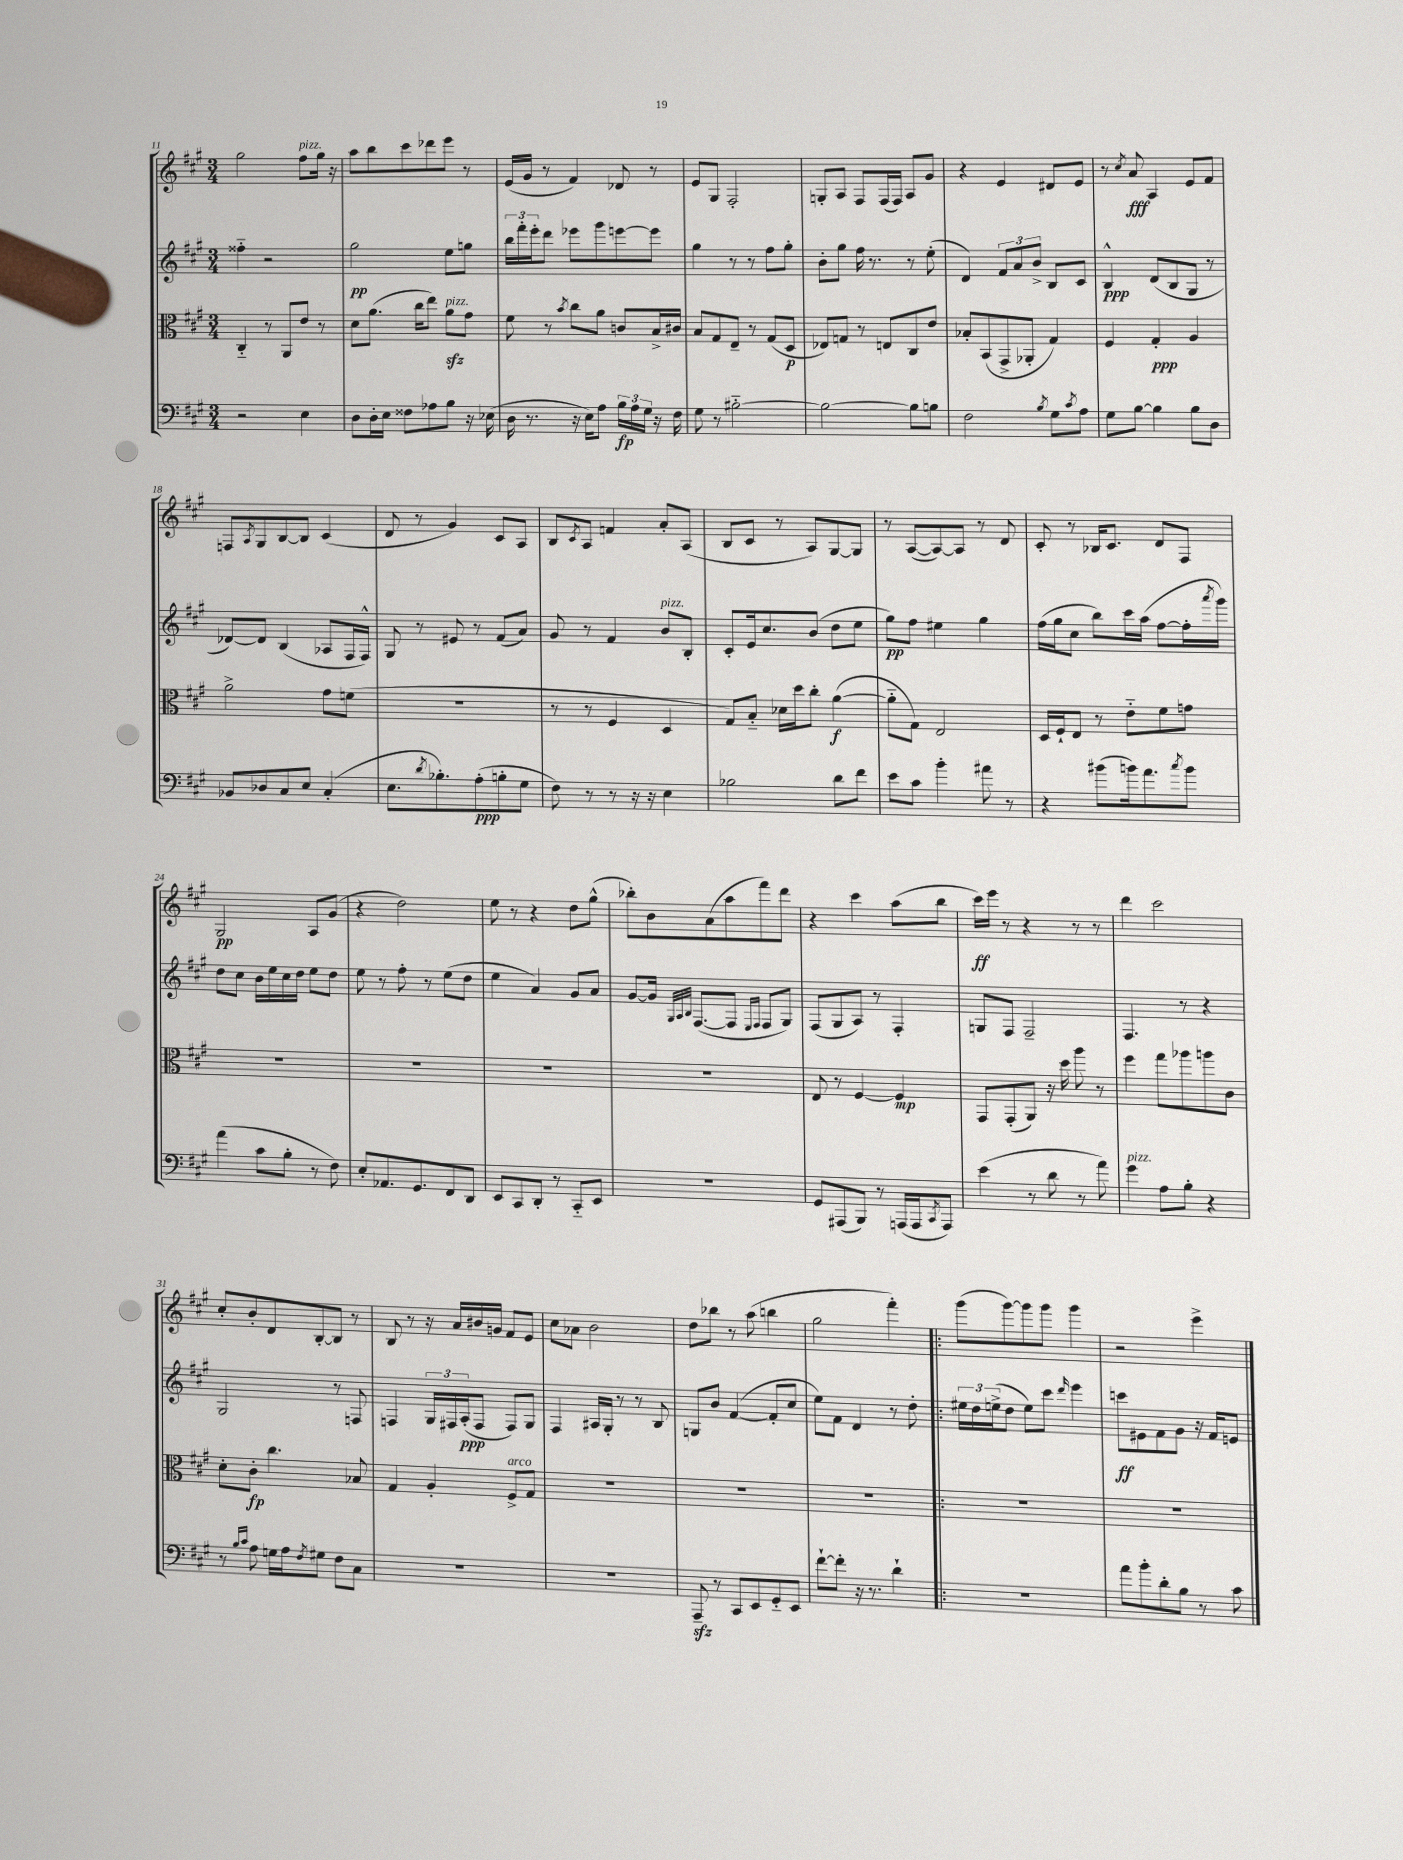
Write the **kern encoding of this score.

**kern	**kern	**kern	**kern
*staff4	*staff3	*staff2	*staff1
*clefF4	*clefC3	*clefG2	*clefG2
*k[f#c#g#]	*k[f#c#g#]	*k[f#c#g#]	*k[f#c#g#]
*M3/4	*M3/4	*M3/4	*M3/4
2r	4C#'~/	4ff##'~\	2gg#\
.	8r	2r	.
.	8AA/L	.	.
4E\	8e/J	.	8ff#\L
.	8r	.	16gg#\Jk
.	.	.	16r
=	=	=	=
8D\L	8d\L	2gg#\	8aa\L
16D'\L	(8.a\J	.	8bb\
16E\JJ	.	.	.
8F##\L	.	.	8ccc#\
.	16cc#\LK	.	.
8A-\	8ee\J)	.	8ddd-\
8B\J	8a\L	8ee\L	8eee\J
16r	8g#\J	8gg\J	8r
(16E-\	.	.	.
=	=	=	=
16D\	8f#\	24bb\LL	(16e/LL
.	.	24fff#'\	.
8.r	.	.	16g#/JJ
.	.	24eee'\J	.
.	8r	8ddd\J	8r
.	8qb/	.	.
16r	8cc#\L	8eee-\L	4f#/)
16E\LK)	.	.	.
8A\J	8a\J	8ggg#\	.
24B\LL	8c/L	[8eee\	8d-/
24A\	.	.	.
24G#\JJ	.	.	.
16r	16B^/L	8eee\]J	8r
16F#\	16c#/JJ	.	.
=	=	=	=
8G#\	8B/L	4gg#\	8e/L
8r	8G#/	.	8G#/J
[2B#'~\	8E~/J	8r	2F#'/
.	8r	8r	.
.	(8G#/L	8ff#\L	.
.	8D/J	8gg#'\J	.
=	=	=	=
2B#\_	8E-/L)	8b'\L	8G'/L
.	8G/J	8gg#\J	8A/J
.	8r	16ff#\	8F#/L
.	.	8.r	.
.	8E/L	.	(16F#/L
.	.	.	16F#/JJ)
8B#\]L	8C#/	8r	8A/L
8B\J	8e/J	(8ee'\	8g#/J
=	=	=	=
2F#\	8B-'/L	4d/)	4r
.	(8BB/	.	.
.	8GG#^/	12f#/L	4e/
.	.	12a/	.
.	8AA-'/J	.	.
.	.	12b^/J	.
8qB/	.	.	.
8G#\L	4G#/)	8B/L	8d#/L
8qc#/	.	.	.
8A\J	.	8c#/J	8e/J
=	=	=	=
8G#\L	4F#/	4B^^/	8r
.	.	.	8qcc#/
[8B\J	.	.	8a/
4B\]	4G#'/	(8d/L	4A/
.	.	8B/	.
8B\L	4A/	8G#/J	8e/L
8D\J	.	8r	8f#/J
=	=	=	=
8BB-/L	2a^\	[8d-/L)	8F/L
.	.	.	8qA/
8D-/	.	8d-/]J	8G#/
8C#/	.	(4B/	[8B/
8E/J	.	.	8B/]J
(4C#'/	8g#\L	8A-/L	(4c#/
.	(8f\J	16F#/L	.
.	.	16F#^^/JJ)	.
=	=	=	=
8.E\L	2.r	8G#/	8d/
.	.	8r	8r
8qd/	.	.	.
8.B-'\)	.	.	.
.	.	8e#/	4g#/)
(8A'\	.	8r	.
8B'\	.	(8f#/L	8c#/L
8G#\J	.	8a/J)	8A/J
=	=	=	=
8F#\)	8r	8g#/	8B/L
.	.	.	8qc#/
8r	8r	8r	8A/J
8r	4F#/	4f#/	4f/
16r	.	.	.
16r	.	.	.
4E\	4D/	8b/L	8a'/L
.	.	8B'/J	(8A/J
=	=	=	=
2B-\	8G#/L)	8c#'/L	8B/L
.	8B'~/J	16e/k	8c#/J
.	.	8.cc#/	.
.	16d-\LL	.	8r
.	16dd\J	.	.
.	8cc#'\J	(8b/J	8A/L)
8d\L	([4a\	8dd\L	[8G#/
8f#\J	.	8ee\J	8G#/]J
=	=	=	=
8e\L	8a'~\]L	8gg#\L)	8r
8c#\J	8G#\J)	8ff#\J	([8A/L
4b'\	2E/	4ee#\	8A/_)
.	.	.	8A/]J
8a#\	.	4gg#\	8r
8r	.	.	8d/
=	=	=	=
4r	16D/LL	(16ff#\LL	8c#'/
.	16F#`/J	16gg#\J	.
.	8E/J	8cc#\J	8r
(8b#\L	8r	8bb\L)	16B-/LK
.	.	.	8.c#/J
16b\k)	8e'~\L	16ccc#\L	.
8.a\	.	(16aa\JJ	.
.	8f#\	[8ff#\L	8d/L
8qcc#/	.	.	.
8b\J	8g\J	16ff#'\]L	8F#/J
.	.	8qaaa/	.
.	.	16ggg#\JJ)	.
=	=	=	=
(4a\	2.r	8dd\L	2G#/
.	.	8cc#\J	.
8c#\L	.	16b\LL	.
.	.	16ee\	.
8B'\J	.	16cc#\	.
.	.	16dd\JJ	.
8r	.	8ee\L	8A/L
8F#\)	.	8dd\J	(8g#/J
=	=	=	=
8E'/L	2.r	8ee\	4r
8.AA-/	.	8r	.
.	.	8ff#'\	2dd\)
8.GG#/	.	.	.
.	.	8r	.
8FF#/	.	(8ee\L	.
8DD/J	.	8dd\J	.
=	=	=	=
8EE/L	2.r	4ee\	8ee\
8CC#/	.	.	8r
8DD'/J	.	4a/)	4r
8r	.	.	.
8CC#'~/L	.	8g#/L	8dd\L
8EE/J	.	8a/J	(8gg#^^\J
=	=	=	=
2.r	2.r	[8g#/L	8bb-'\L)
.	.	16g#/]Jk	8b\
.	.	32qqG#/LLL	.
.	.	32qqA/	.
.	.	32qqB/JJJ	.
.	.	([8.F#/L	.
.	.	.	(8a\
.	.	8F#/]J	8aa\
.	.	16qqE/LL	.
.	.	16qqF#/JJ	.
.	.	8F#/L	8fff#\)
.	.	8G#/J)	8ddd\J
=	=	=	=
8GG#/L	8E/	(8F#/L	4r
(8AAA#/	8r	8G#/	.
8BBB/J)	[4F#/	8A/J)	4ccc#\
8r	.	8r	.
(16AAA/LL	4F#/]	4F#'/	(8aa\L
16AAA/J	.	.	.
8qCC#/	.	.	.
8AAA/J)	.	.	8bb\J
=	=	=	=
(4e\	8GG#/L	8G/L	16ccc#\LL)
.	.	.	16eee\JJ
.	(8GG#'/	8F#/J	8r
8r	8AA/J)	2F#~/	4r
8d\	16r	.	.
.	16dd\	.	.
8r	8aa\	.	8r
8a\)	8r	.	8r
=	=	=	=
4g#\	4ff#\	4.F#/	4ddd\
8A\L	8gg#\L	.	2ccc#\
8B'\J	8aa-\	8r	.
4r	8aa\	4r	.
.	8c#\J	.	.
=	=	=	=
8r	8d'\L	2G#/	8cc#'/L
16qqB/LL	.	.	.
16qqc#/JJ	.	.	.
8A\	8c#'\J	.	8b'/
16G\LL	4.cc#\	.	8d/
16A\J	.	.	.
8qF#/	.	.	.
8G#\J	.	.	[8B'/
8F#\L	.	8r	8B/]J
8C#\J	8B-/	8F/	8r
=	=	=	=
2.r	4G#/	4F/	8B/
.	.	.	8r
.	4A'/	24G#/LL	16r
.	.	24F#/	.
.	.	.	16a/LL
.	.	(24A'/J	.
.	.	8F#/J	16b#/
.	.	.	16g/JJ
.	8F#^/L	8F#/L)	8f#/L
.	8G#/J	8G#/J	8e/J
=	=	=	=
2.r	2.r	4F#/	8cc#\L
.	.	.	8a-\J
.	.	16A#/LL	2b\
.	.	16G#'/JJ	.
.	.	8r	.
.	.	8r	.
.	.	8B/	.
=	=	=	=
8AAA~/	2.r	8G/L	8dd\L
8r	.	8b/J	8bb-\J
8CC#/L	.	([4f#/	8r
8EE/	.	.	(8aa\
8GG#'~/	.	8f#'/]L	4bb\
8EE/J	.	8cc#/J	.
=	=	=	=
[8f#`\L	2.r	8ee\L)	2gg#\
8f#'\]J	.	8f#\J	.
16r	.	4d/	.
8.r	.	.	.
4d`\	.	8r	4fff#'\)
.	.	8dd'\	.
=!|:	=!|:	=!|:	=!|:
2.r	2.r	24ee#\LL	(8ggg#\L
.	.	24dd\	.
.	.	(24ee^\J	.
.	.	8dd\J	[8ggg#\)
.	.	8ee\L)	8ggg#\]
.	.	8ccc#\J	8ggg#\J
.	.	16qqddd/	.
.	.	4eee\	4ggg#\
=	=	=	=
8a\L	2.r	8ccc\L	2r
8b'\	.	8e#\	.
8d'\	.	8f#\	.
8B\J	.	8g#\J	.
8r	.	16r	4eee^\
.	.	16f#/LK	.
8c#\	.	8e/J	.
==	==	==	==
*-	*-	*-	*-
